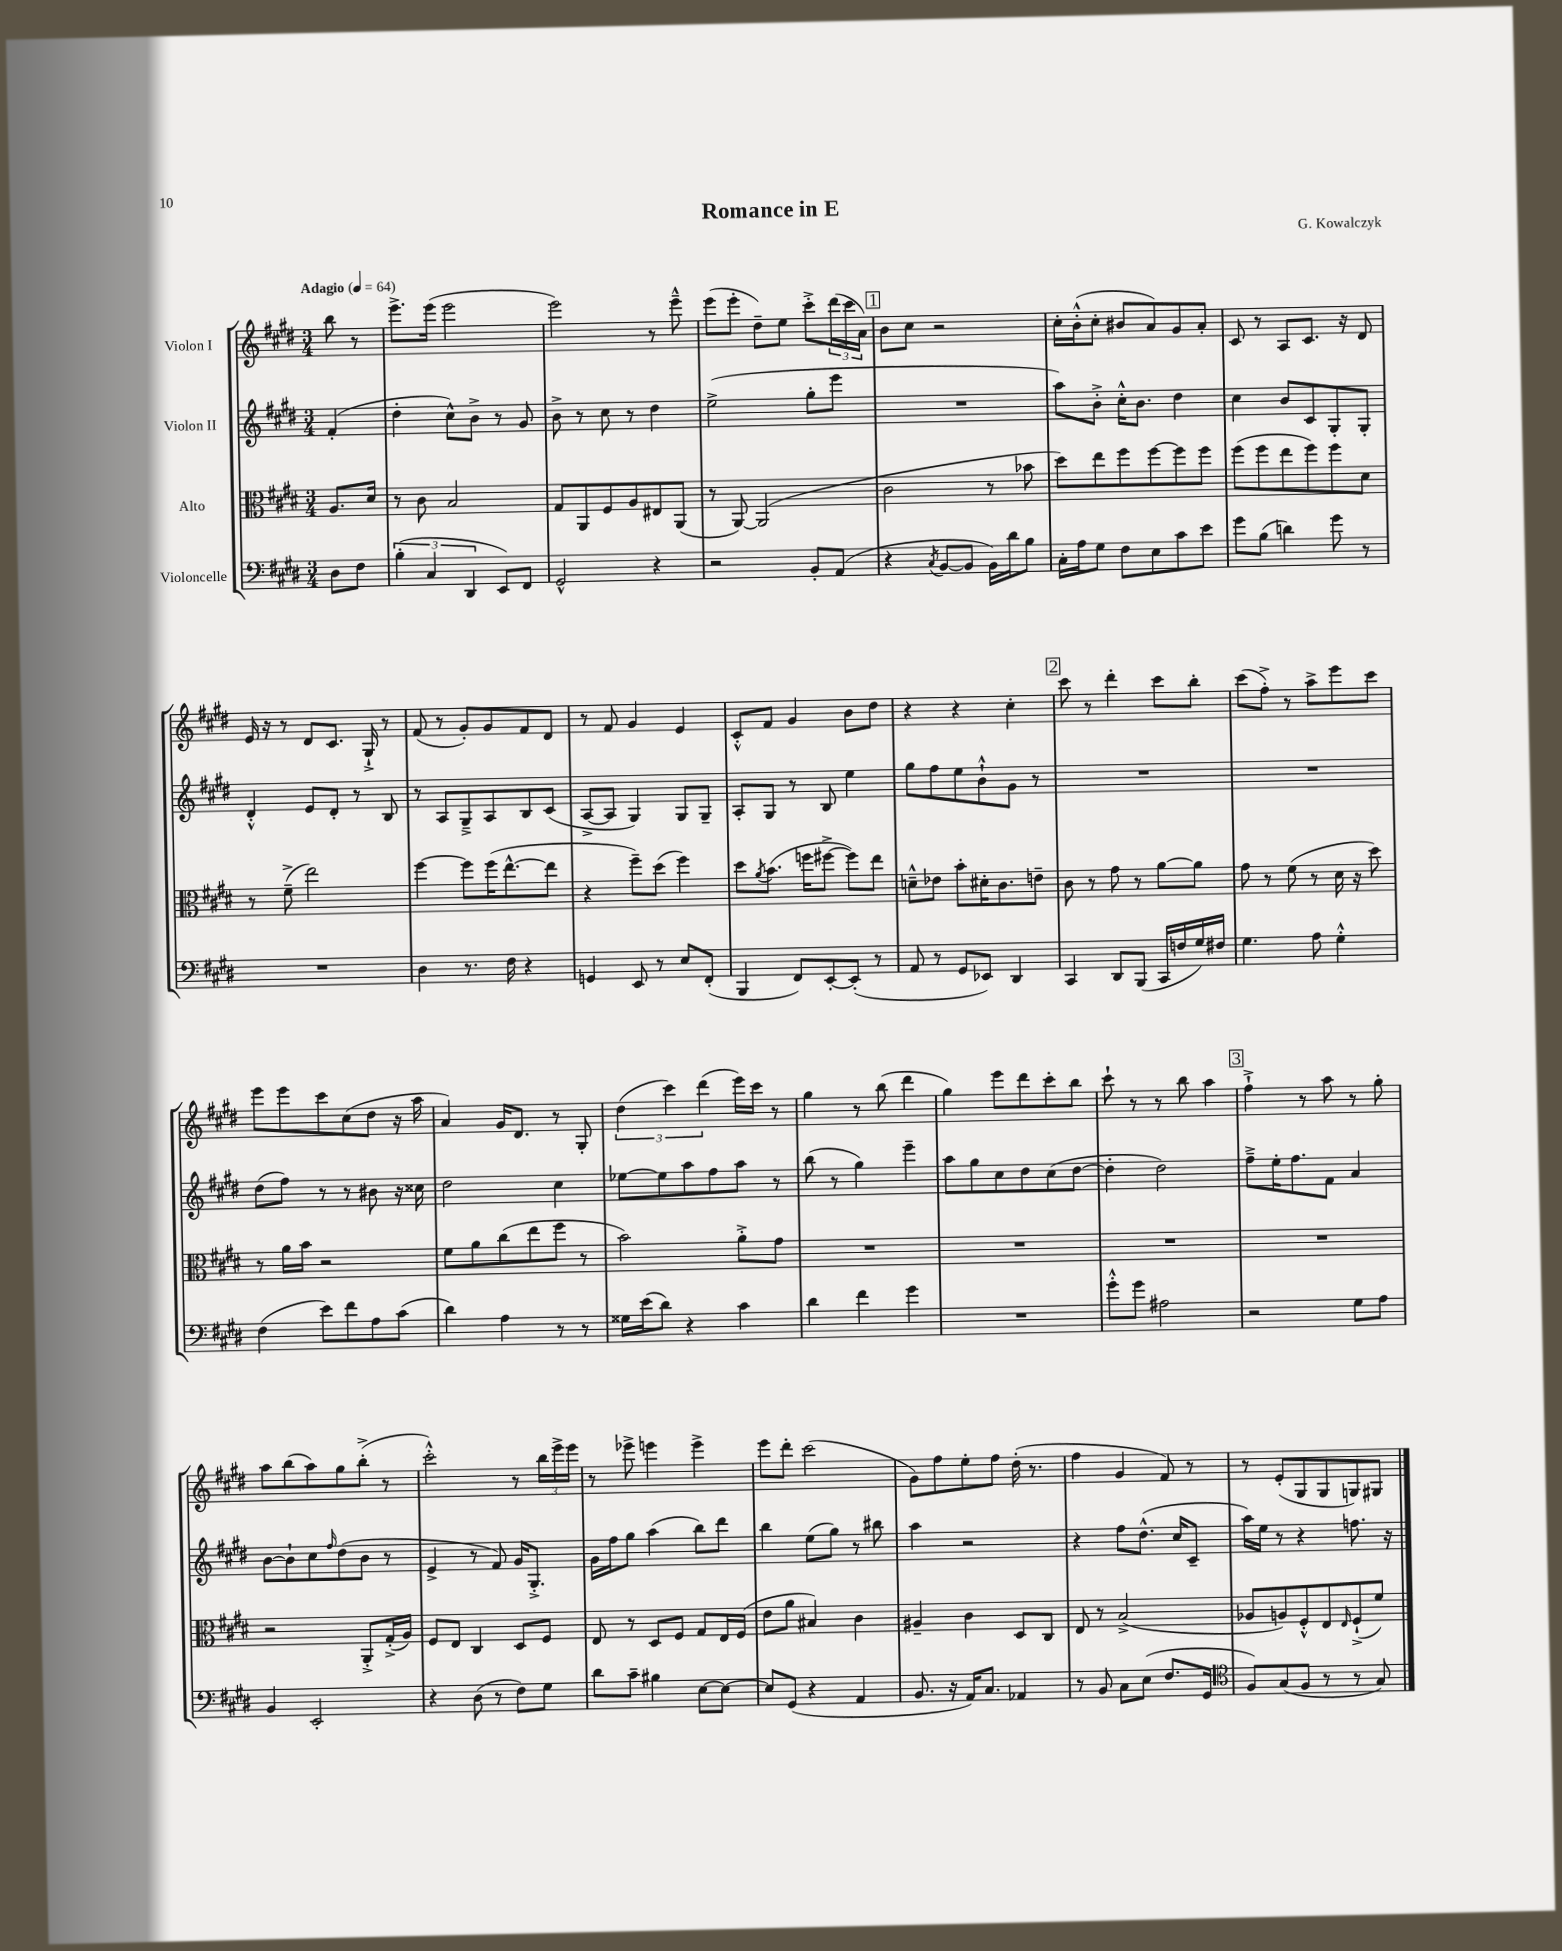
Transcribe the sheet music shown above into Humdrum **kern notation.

**kern	**kern	**kern	**kern
*staff4	*staff3	*staff2	*staff1
*clefF4	*clefC3	*clefG2	*clefG2
*k[f#c#g#d#]	*k[f#c#g#d#]	*k[f#c#g#d#]	*k[f#c#g#d#]
*M3/4	*M3/4	*M3/4	*M3/4
*MM64	*MM64	*MM64	*MM64
8D#	8.A	(4f#'	8bb
8F#	.	.	8r
.	16d#	.	.
=	=	=	=
(6B'	8r	4dd#'	8.eee^
.	8c#	.	.
6C#	.	.	.
.	.	.	(16eee
.	2B	8cc#^^)	2eee
6DD#	.	.	.
.	.	8b^	.
8EE)	.	8r	.
8FF#	.	8g#	.
=	=	=	=
2GG#^^	8G#	8b^	2eee)
.	8AA	8r	.
.	8F#	8cc#	.
.	8A	8r	.
4r	8E#	4dd#	8r
.	(8AA	.	8eee~^^
=	=	=	=
2r	8r	(2ee^	(8eee
.	[8AA)	.	8eee'
.	(2AA]	.	8dd#~)
.	.	.	8ee
8BB'	.	8gg#'	8ccc#'^
(8AA	.	8eee	(24ddd#
.	.	.	24ccc#
.	.	.	24a)
=	=	=	=
4r	2c#	2.r	8b
.	.	.	8cc#
8qC#	.	.	.
[8BB	.	.	2r
8BB]	.	.	.
16BB)	8r	.	.
16d#	.	.	.
8B	8b-	.	.
=	=	=	=
16C#'	8dd#)	8aa)	16cc#'
16A	.	.	(16b'^^
8G#	8ee	8b'^	8cc#'
8F#	8ff#	16cc#'^^	8b#
.	.	8.b	.
8E	[8ff#	.	8a)
8c#	8ff#]	4dd#	8g#
8e	8ff#	.	8a'
=	=	=	=
8g#	(8ff#	4cc#	8c#
(8B	8ff#	.	8r
4d)	8ee	8b	8A
.	8ff#)	8c#	8.c#
8g#	8ff#	8G#'	.
.	.	.	16r
8r	8d#	8G#'	8d#
=	=	=	=
2.r	8r	4d#'^^	16e
.	.	.	16r
.	(8f#~^	.	8r
.	2ee)	8e	8d#
.	.	8d#'	8.c#
.	.	8r	.
.	.	.	16G#`^
.	.	8B	8r
=	=	=	=
4D#	[4ff#	8r	(8f#
.	.	8A	8r
8.r	8ff#]	8G#~^	8g#')
.	(16ff#	8A	8g#
16F#	[8.ee^^	.	.
4r	.	8B	8f#
.	8ee]	(8c#	8d#
=	=	=	=
4GG	4r	[8A^	8r
.	.	8A]	8f#
8EE	8ff#~)	4G#)	4g#
8r	(8dd#	.	.
8E	4ff#)	8G#	4e
(8FF#'	.	8G#~	.
=	=	=	=
4BBB	8dd#	8A'	8c#'^^
.	8qa	.	.
.	(8.b	8G#	8f#
8FF#)	.	8r	4g#
.	16ff	.	.
[8EE'	[8ff#^	8B	.
(8EE']	8ff#])	4ee	8b
8r	8ee	.	8dd#
=	=	=	=
8AA	8d~^^	8gg#	4r
8r	8e-	8ff#	.
8GG#	8b'	8ee	4r
8EE-)	16d#'	8b`^^	.
.	8.c#	.	.
4DD#	.	8g#	4cc#'
.	8e~	8r	.
=	=	=	=
4CC#	8c#	2.r	8ccc#
.	8r	.	8r
8DD#	8g#	.	4ddd#'
(8BBB	8r	.	.
16CC#	[8a	.	8ccc#
16F	.	.	.
16G#)	8a]	.	8bb'
16F#	.	.	.
=	=	=	=
4.G#	8g#	2.r	(8ccc#
.	8r	.	8ff#'^)
.	(8f#	.	8r
8A	8r	.	8aa^
4G#'^^	16d#	.	8eee
.	16r	.	.
.	8dd#)	.	8ccc#
=	=	=	=
(4F#	8r	(8dd#	8eee
.	16a	8ff#)	8eee
.	16b	.	.
8e)	2r	8r	8ccc#
8f#	.	8r	(8cc#
8A	.	8b#	8dd#
(8c#	.	16r	16r
.	.	16cc##	16aa
=	=	=	=
4d#)	8f#	2dd#	4a)
.	8a	.	.
4A	(8cc#	.	16g#
.	.	.	8.d#
.	8ee	.	.
8r	8ff#	4cc#	8r
8r	8r	.	8G#'
=	=	=	=
16G##	2b)	[8ee-	(6dd#
(16e	.	.	.
8d#)	.	8ee-]	.
.	.	.	6ccc#)
4r	.	8aa	.
.	.	.	(6ddd#
.	.	8ff#	.
4c#	8a'^	8aa	16eee)
.	.	.	16ccc#
.	8g#	8r	8r
=	=	=	=
4d#	2.r	(8bb	4gg#
.	.	8r	.
4f#	.	4gg#)	8r
.	.	.	(8bb
4g#	.	4eee~	4ddd#
=	=	=	=
2.r	2.r	8aa	4gg#)
.	.	8gg#	.
.	.	8cc#	8eee
.	.	8dd#	8ddd#
.	.	(8cc#	8ccc#'
.	.	[8dd#	8bb
=	=	=	=
8g#'^^	2.r	4dd#']	8ccc#`
8g#	.	.	8r
2A#	.	2dd#)	8r
.	.	.	8bb
.	.	.	4aa
=	=	=	=
2r	2.r	8ff#~^	4ff#`^
.	.	16ee'	.
.	.	8.ff#	.
.	.	.	8r
.	.	8f#	8aa
8G#	.	4a	8r
8A	.	.	8gg#'
=	=	=	=
4BB	2r	[8b	8aa
.	.	8b`]	(8bb
2EE'	.	8cc#	8aa)
.	.	16qqff#	.
.	.	(8dd#	8gg#
.	8AA'^	8b	(8bb'^
.	(16G#'^	8r	8r
.	16A)	.	.
=	=	=	=
4r	8F#	4e^	2ccc#'^^)
.	8E	.	.
(8D#	4C#	8r	.
8r	.	8f#)	.
8F#)	8D#	16g#	8r
.	.	8.G#'^	.
8G#	8F#	.	24bb
.	.	.	24eee^
.	.	.	24eee
=	=	=	=
8d#	8E	16g#	8r
.	.	16ff#	.
8c#~	8r	8gg#	8eee-^
4B#	8D#	(4aa	4eee
.	8F#	.	.
[8E	8G#	8bb)	4eee^
8E_	16E	8ddd#	.
.	(16F#	.	.
=	=	=	=
8E]	8e	4bb	8eee
(8GG#	8a	.	8ddd#'
4r	4B#)	(8ee	(2ccc#
.	.	8gg#)	.
4AA	4c#	8r	.
.	.	8bb#	.
=	=	=	=
8.BB	4A#~	4aa	8g#)
.	.	.	8ff#
16r	.	.	.
16AA)	4c#	2r	8ee'
8.C#	.	.	.
.	.	.	8ff#
4AA-	8D#	.	(16dd#'
.	.	.	8.r
.	8C#	.	.
=	=	=	=
8r	8E	4r	4ff#
8BB	8r	.	.
8C#	(2B^	8ff#	4g#
(8E	.	(8.dd#^^	.
8.F#	.	.	8f#)
.	.	16cc#	.
.	.	8c#~	8r
16GG#	.	.	.
=	=	=	=
*clefC4	*	*	*
8F#)	8A-	16aa)	8r
.	.	16ee	.
(8G#	8A)	8r	(8e'
8F#	8F#'^^	4r	8G#
8r	8E	.	8G#
.	16qqE	.	.
8r	(8F#`^	8.ff	8G)
8G#)	8f#)	.	8G#
.	.	16r	.
==	==	==	==
*-	*-	*-	*-
